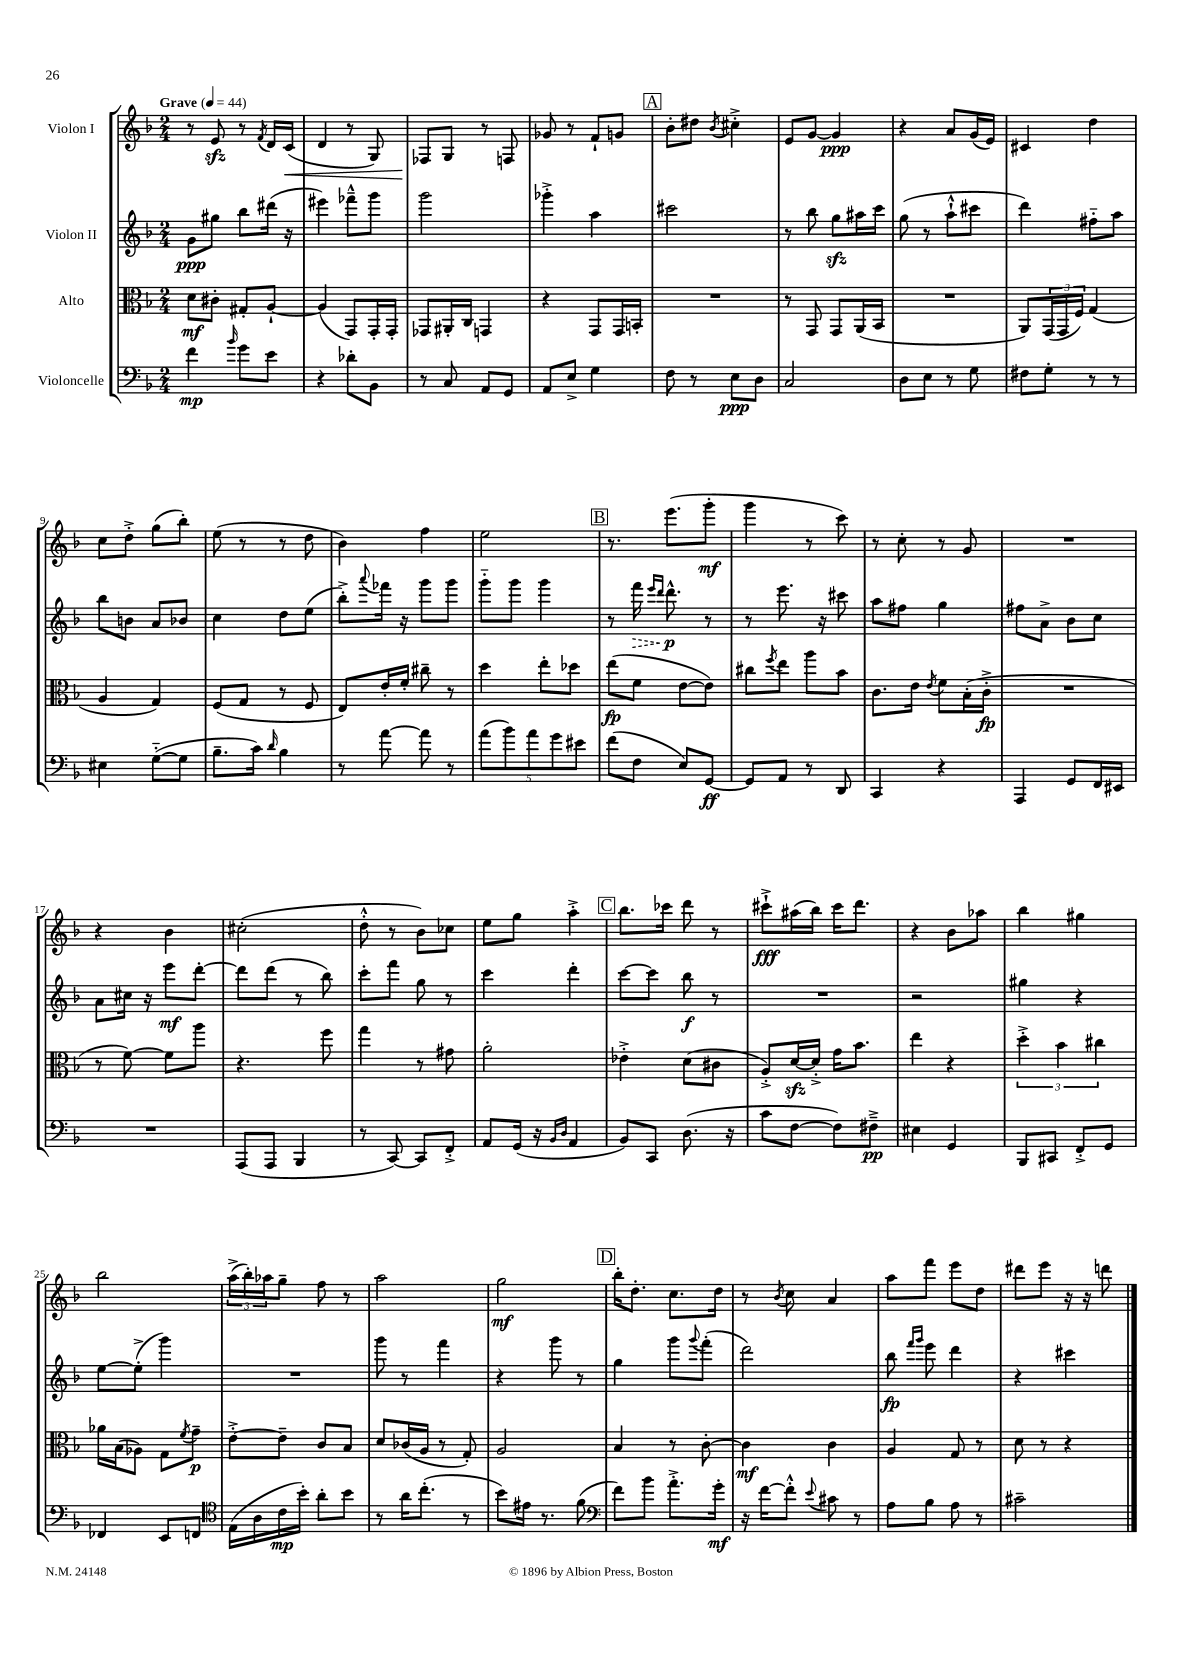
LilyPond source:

<<
\new StaffGroup <<
\new Staff = "s0" \with { instrumentName = "Violon I" } {
    \clef treble \key f \major \numericTimeSignature \time 2/4 \tempo "Grave" 4 = 44
    r8 e'8\sfz r8 \acciaccatura { f'8 } d'16 c'16\<( |
    d'4 r8 g8) |
    fes8\! g8 r8 f8 |
    ges'8 r8 f'8-! g'8 |
    \mark \markup { \box "A" } bes'8-. dis''8 \acciaccatura { bes'8 } cis''4-.-> |
    e'8 g'8~ g'4\ppp |
    r4 a'8 g'16( e'16) |
    cis'4 d''4 |
    c''8 d''8-.-> g''8( bes''8-.) |
    e''8( r8 r8 d''8 |
    bes'4) f''4 |
    e''2 |
    \mark \markup { \box "B" } r8. e'''8.( g'''8-.\mf |
    g'''4 r8 c'''8) |
    r8 c''8-. r8 g'8 |
    R2 |
    r4 bes'4 |
    cis''2-.( |
    d''8-.-^ r8 bes'8) ces''8 |
    e''8 g''8 a''4-.-> |
    \mark \markup { \box "C" } bes''8. ces'''16 d'''8 r8 |
    cis'''8-!->\fff ais''16( bes''16) cis'''16 d'''8. |
    r4 bes'8 aes''8 |
    bes''4 gis''4 |
    bes''2 |
    \tuplet 3/2 { a''16->( bes''16-.) aes''16 } g''8-- f''8 r8 |
    a''2 |
    g''2\mf |
    \mark \markup { \box "D" } bes''16-. d''8.-. c''8. d''16 |
    r8 \acciaccatura { bes'8 } c''8 a'4 |
    a''8 f'''8 e'''8 d''8 |
    dis'''8 e'''8 r16 r16 d'''8 \bar "|." |
}
\new Staff = "s1" \with { instrumentName = "Violon II" } {
    \clef treble \key f \major \numericTimeSignature \time 2/4
    g'8\ppp gis''8 bes''8 dis'''16( r16 |
    eis'''4) fes'''8---^ g'''8 |
    g'''2 |
    ges'''4-.-> a''4 |
    \mark \markup { \box "A" } cis'''2 |
    r8 bes''8 g''8\sfz ais''16 c'''16 |
    g''8( r8 a''8-!-^ cis'''8 |
    d'''4) fis''8-_ a''8 |
    bes''8 b'8 a'8 bes'8 |
    c''4 d''8 e''8( |
    bes''8-.->) \appoggiatura { a'''8 } fes'''16 r16 g'''8 g'''8 |
    g'''8-_ g'''8 g'''4 |
    \mark \markup { \box "B" } r8 \once \override Hairpin.style = #'dashed-line f'''16\> \grace { e'''16 d'''16 } d'''8.-^\p\! r8 |
    r8 e'''8. r16 cis'''8 |
    a''8 fis''8 g''4 |
    fis''8 a'8-> bes'8 c''8 |
    a'8 cis''16 r16 e'''8\mf d'''8~-. |
    d'''8 d'''8( r8 bes''8) |
    c'''8-. f'''8 g''8 r8 |
    c'''4 d'''4-. |
    \mark \markup { \box "C" } c'''8~ c'''8 bes''8\f r8 |
    R2 |
    r2 |
    gis''4 r4 |
    e''8~ e''8-.->( g'''4) |
    R2 |
    g'''8 r8 f'''4 |
    r4 g'''8 r8 |
    \mark \markup { \box "D" } g''4 g'''8 \appoggiatura { g'''8 } f'''8-.( |
    d'''2) |
    bes''8\fp \grace { f'''16 g'''16 } e'''8 d'''4 |
    r4 cis'''4 \bar "|." |
}
\new Staff = "s2" \with { instrumentName = "Alto" } {
    \clef alto \key f \major \numericTimeSignature \time 2/4
    d'8\mf cis'8-. gis8-. a8~-! |
    a4( g,8) g,16-. g,16-. |
    ges,8 ais,16-. c16 g,4 |
    r4 g,8 g,16 b,16-. |
    \mark \markup { \box "A" } R2 |
    r8 g,8 g,8 a,16( bes,16 |
    R2 |
    a,8) \tuplet 3/2 { g,16( g,16 f16) } g4( |
    a4 g4) |
    f8( g8 r8 f8 |
    e8) e'16-. f'16-. cis''8-- r8 |
    d''4 e''8-. des''8 |
    \mark \markup { \box "B" } e''8\fp( f'8 e'8~ e'8) |
    cis''8 \acciaccatura { f''8 } e''8 a''8 bes'8 |
    c'8. e'16 \acciaccatura { e'8 } f'8 bes16-.( c'16-.->\fp |
    R2 |
    r8 f'8~) f'8 a''8 |
    r4. f''8 |
    g''4 r8 gis'8 |
    a'2-. |
    \mark \markup { \box "C" } ees'4-.-> d'8( cis'8 |
    a8-.->) d'16~\sfz d'16-.-> g'16 bes'8. |
    e''4 r4 |
    \tuplet 3/2 { d''4-.-> bes'4 cis''4 } |
    aes'16 bes16( aes8) g8 \acciaccatura { f'8 } g'8--\p |
    e'8~-.-> e'8-- c'8 bes8 |
    d'8 ces'16( a16 r8 g8-.) |
    a2 |
    \mark \markup { \box "D" } bes4 r8 c'8~-. |
    c'4\mf c'4 |
    a4 g8 r8 |
    d'8 r8 r4 \bar "|." |
}
\new Staff = "s3" \with { instrumentName = "Violoncelle" } {
    \clef bass \key f \major \numericTimeSignature \time 2/4
    f'4\mp \grace { bes'16 } g'8 e'8 |
    r4 des'8-. bes,8 |
    r8 c8 a,8 g,8 |
    a,8 e8-> g4 |
    \mark \markup { \box "A" } f8 r8 e8\ppp d8 |
    c2 |
    d8 e8 r8 g8 |
    fis8 g8-. r8 r8 |
    eis4 g8~-_( g8 |
    bes8.-- c'16) \grace { d'16 } bes4 |
    r8 a'8~ a'8 r8 |
    \tuplet 5/4 { a'8( bes'8) a'8 g'8 eis'8 } |
    \mark \markup { \box "B" } f'8( f8 e8) g,8~\ff |
    g,8 a,8 r8 d,8 |
    c,4 r4 |
    a,,4 g,8 f,16 eis,16 |
    R2 |
    a,,8( a,,8 bes,,4 |
    r8 c,8~) c,8 f,8-.-> |
    a,8 g,16( r16 \grace { bes,16 d16 } a,4 |
    \mark \markup { \box "C" } bes,8) c,8 d8.( r16 |
    c'8 f8~ f8) fis8--->\pp |
    eis4 g,4 |
    bes,,8 cis,8 f,8-.-> g,8 |
    fes,4 e,8 f,8 |
    \clef tenor e16( a16 c'16\mp bes'16-.) a'8-. bes'8 |
    r8 a'16 c''8.-.( r8 |
    bes'8) eis'16 r8. f'8( |
    \mark \markup { \box "D" } \clef bass f'8) bes'8 a'8.-.-> g'16-.\mf |
    r16 f'16~ f'8-.-^ \appoggiatura { e'8 } cis'8 r8 |
    a8 bes8 a8 r8 |
    cis'2-- \bar "|." |
}
>>
>>
